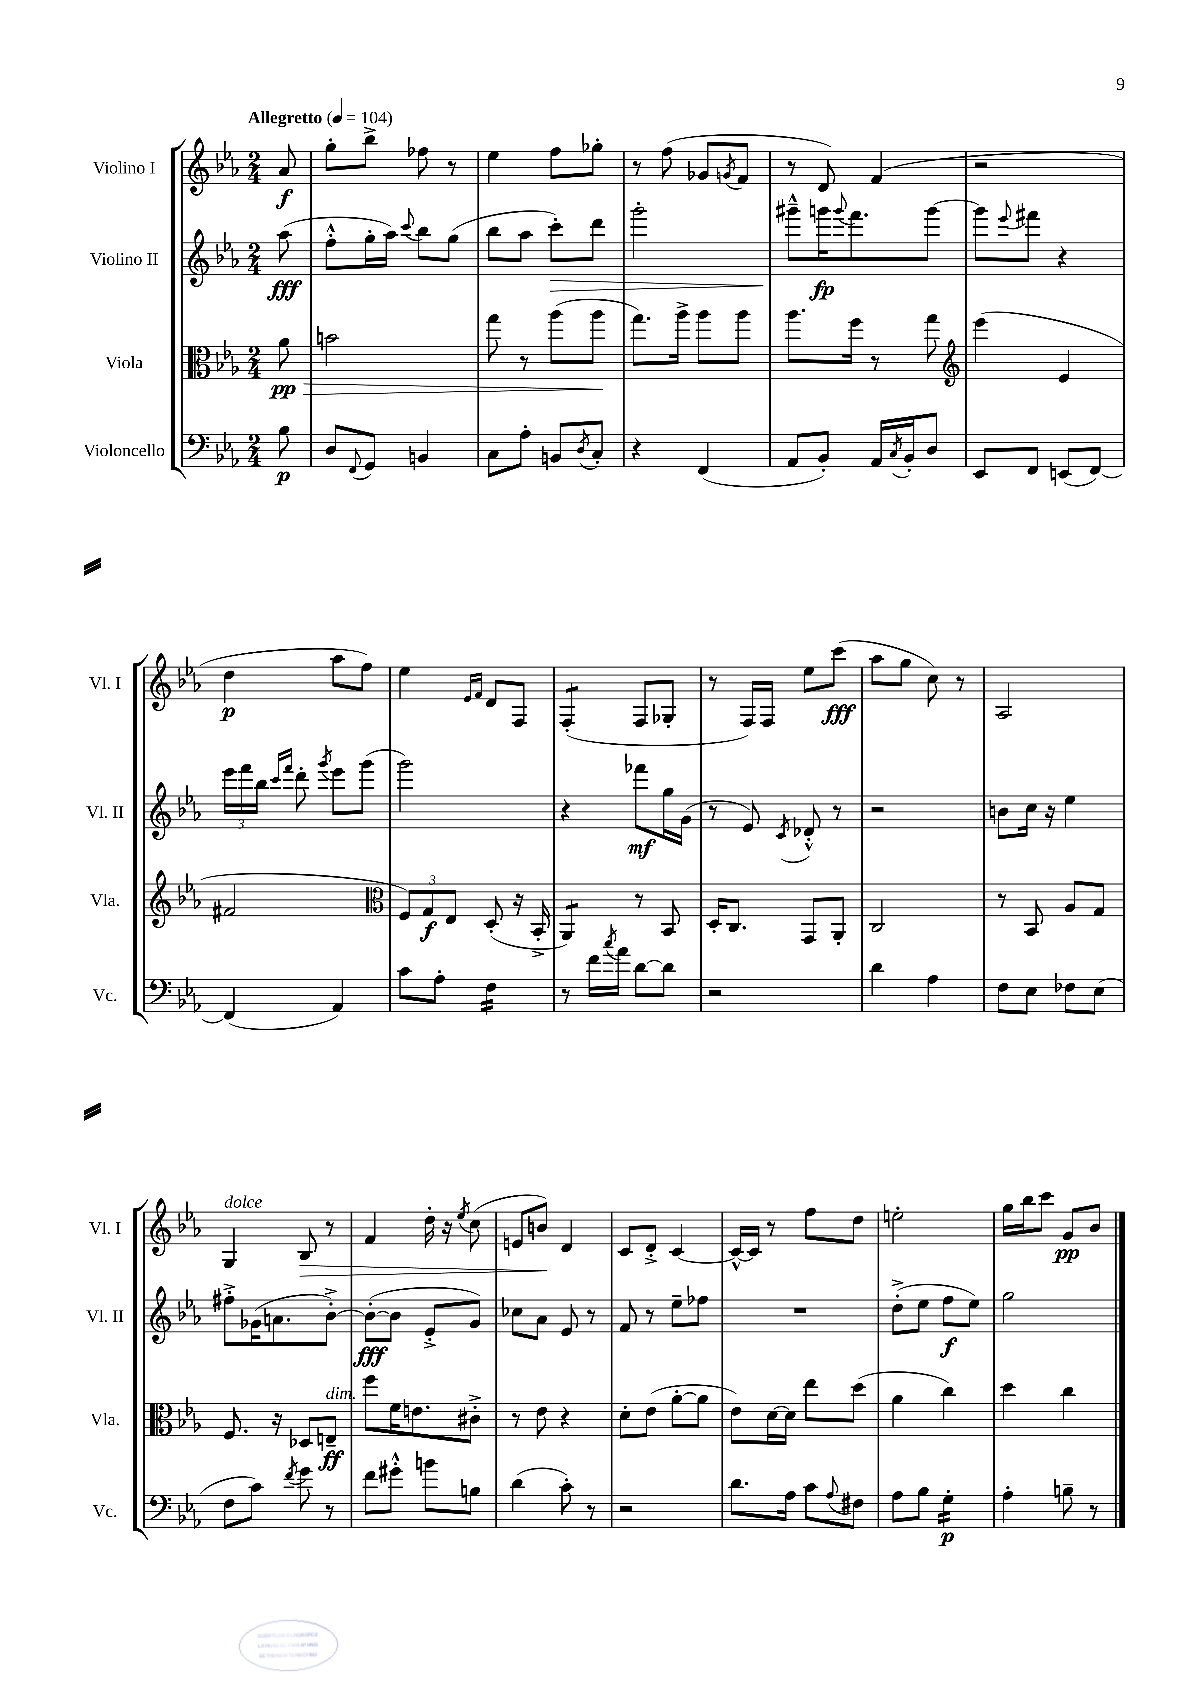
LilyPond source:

<<
\new StaffGroup <<
\new Staff = "s0" \with { instrumentName = "Violino I" shortInstrumentName = "Vl. I" } {
    \clef treble \key ees \major \numericTimeSignature \time 2/4 \partial 8 \tempo "Allegretto" 4 = 104
    aes'8\f |
    g''8-. bes''8-> fes''8 r8 |
    ees''4 f''8 ges''8-. |
    r8 f''8( ges'8 \acciaccatura { g'8 } f'8 |
    r8 d'8) f'4( |
    r2 |
    d''4\p aes''8 f''8) |
    ees''4 \grace { ees'16 f'16 } d'8 f8 |
    f4:8-.( f8 ges8-. |
    r8 f16) f16 ees''8 c'''8\fff( |
    aes''8 g''8 c''8) r8 |
    aes2 |
    g4^\markup { \italic "dolce" } bes8\> r8 |
    f'4 d''16-. r16 \acciaccatura { ees''8 } c''8( |
    e'8 b'8\!) d'4 |
    c'8 d'8-.-> c'4~ |
    c'16~-^ c'16 r8 f''8 d''8 |
    e''2-. |
    g''16 bes''16 c'''8 g'8\pp bes'8 \bar "|." |
}
\new Staff = "s1" \with { instrumentName = "Violino II" shortInstrumentName = "Vl. II" } {
    \clef treble \key ees \major \numericTimeSignature \time 2/4 \partial 8
    aes''8\fff( |
    f''8-.-^ g''16-. aes''16) \appoggiatura { c'''8 } bes''8 g''8( |
    bes''8 aes''8 c'''8-.\>) d'''8 |
    g'''2-. |
    gis'''8---^\! g'''16\fp \appoggiatura { g'''8 } f'''8. g'''8~ |
    g'''8 \appoggiatura { ees'''8 } fis'''8 r4 |
    \tuplet 3/2 { ees'''16 f'''16 bes''16 } \grace { c'''16 f'''16 } d'''8-. \acciaccatura { g'''8 } ees'''8 g'''8( |
    g'''2) |
    r4 fes'''8\mf g''16 g'16( |
    r8 ees'8) \acciaccatura { c'8 } des'8-.-^ r8 |
    r2 |
    b'8 c''16 r16 ees''4 |
    fis''8-.-> ges'16( a'8. bes'8~-.->) |
    bes'8~-.\fff( bes'8 ees'8-.-> g'8) |
    ces''8 aes'8 ees'8 r8 |
    f'8 r8 ees''8-- fes''8 |
    R2 |
    d''8-.->( ees''8 f''8\f ees''8) |
    g''2 \bar "|." |
}
\new Staff = "s2" \with { instrumentName = "Viola" shortInstrumentName = "Vla." } {
    \clef alto \key ees \major \numericTimeSignature \time 2/4 \partial 8
    aes'8\pp\> |
    b'2 |
    g''8 r8 aes''8( aes''8\! |
    g''8.) aes''16-> aes''8 aes''8 |
    aes''8. f''16 r8 g''8 |
    \clef treble ees'''4( ees'4 |
    fis'2 |
    \clef alto \tuplet 3/2 { f8) g8\f ees8 } d8-.( r16 bes,16-.-> |
    aes,4:8) r8 bes,8 |
    d16-. c8. g,8 aes,8-. |
    c2 |
    r8 bes,8 aes8 g8 |
    f8. r16 des8 e8--\ff^\markup { \italic "dim." } |
    f''8 f'16 e'8. cis'8-.-> |
    r8 ees'8 r4 |
    d'8-. ees'8( aes'8~-. aes'8 |
    ees'8) d'16~ d'16 ees''8 d''8( |
    aes'4 c''4) |
    d''4 c''4 \bar "|." |
}
\new Staff = "s3" \with { instrumentName = "Violoncello" shortInstrumentName = "Vc." } {
    \clef bass \key ees \major \numericTimeSignature \time 2/4 \partial 8
    bes8\p |
    d8 \appoggiatura { f,8 } g,8 b,4 |
    c8 aes8-. b,8 \acciaccatura { d8 } c8-. |
    r4 f,4( |
    aes,8 bes,8-.) aes,16 \acciaccatura { c8 } bes,16-. d8 |
    ees,8 f,8 e,8( f,8~) |
    f,4( aes,4) |
    c'8 aes8-. f4:16 |
    r8 f'16 \acciaccatura { c''8 } aes'16 d'8~ d'8 |
    r2 |
    d'4 aes4 |
    f8 ees8 fes8 ees8( |
    f8 c'8) \acciaccatura { f'8 } g'8 r8 |
    f'8 gis'8-.-^ b'8 b8 |
    d'4( c'8-.) r8 |
    r2 |
    d'8. aes16 c'8 \appoggiatura { aes8 } fis8 |
    aes8 bes8 g4:16-.\p |
    aes4-. b8-- r8 \bar "|." |
}
>>
>>
\layout { \context { \Score \remove "Bar_number_engraver" } }
